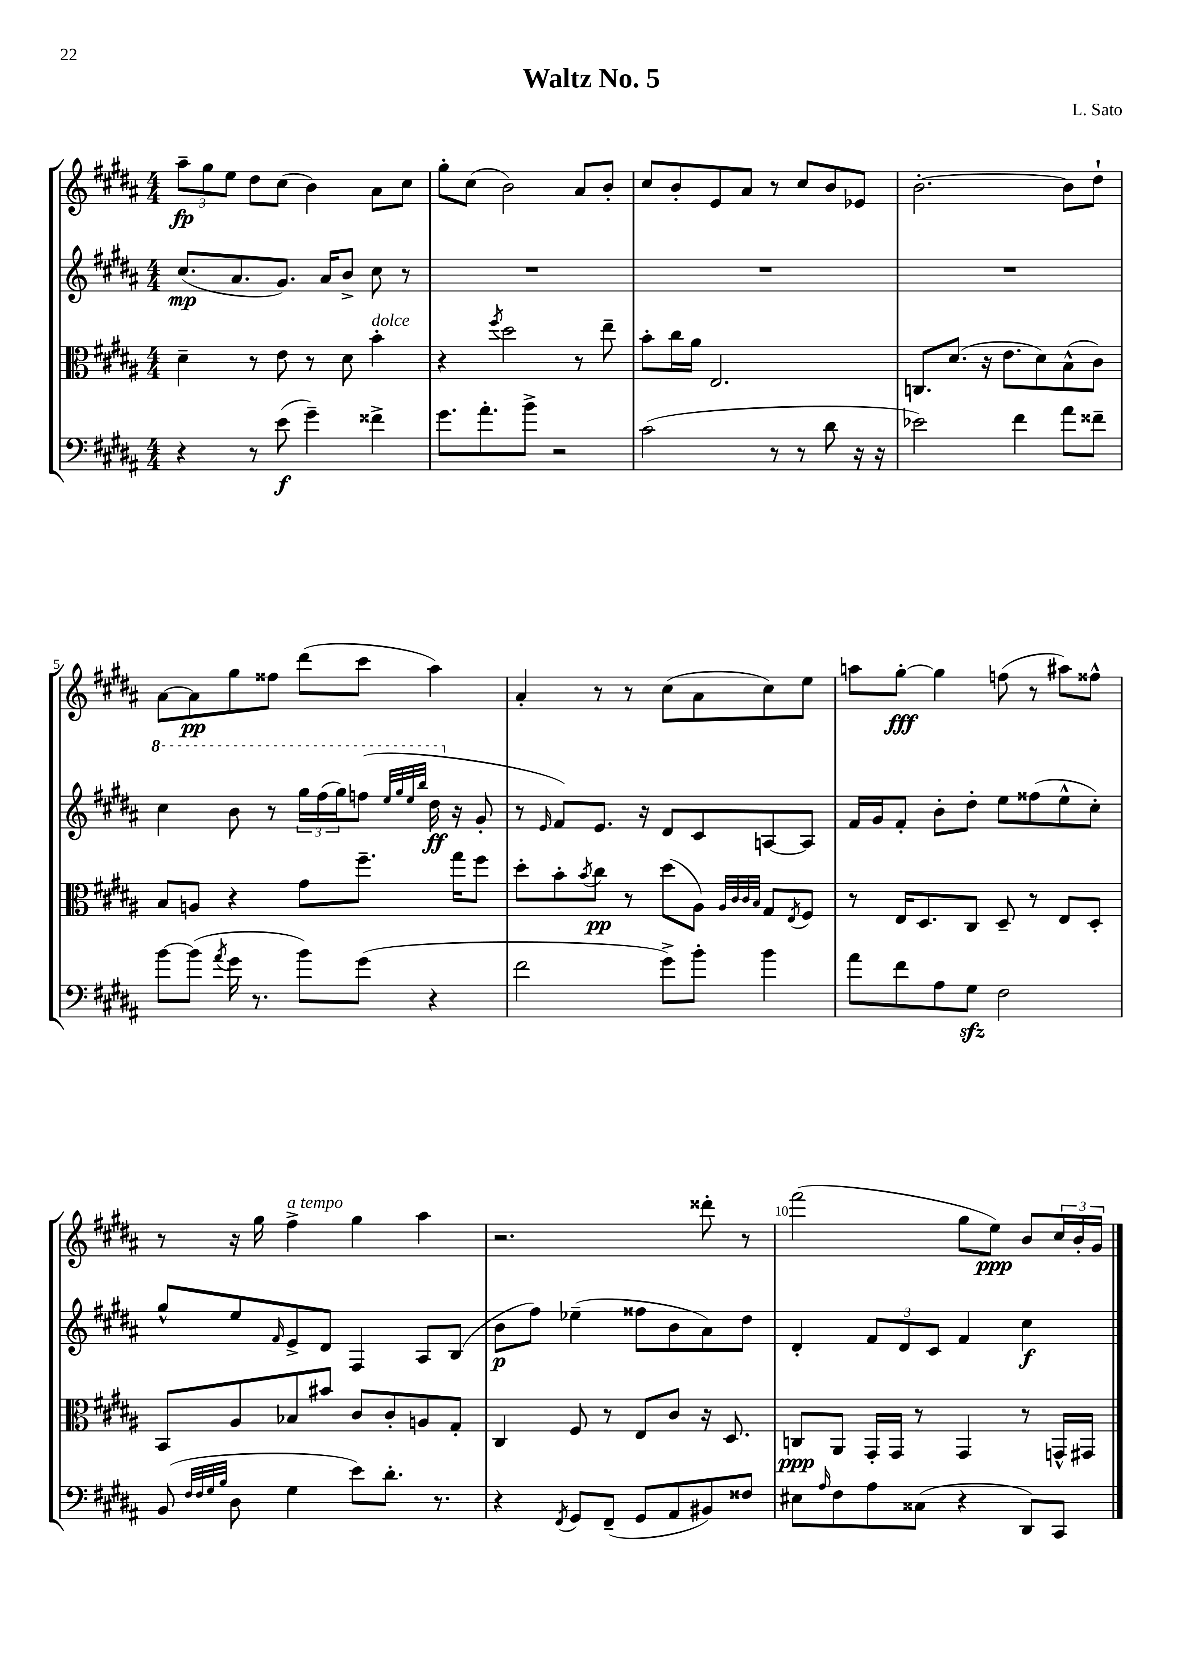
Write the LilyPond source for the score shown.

\header { title = "Waltz No. 5" composer = "L. Sato" }
<<
\new StaffGroup <<
\new Staff = "s0" {
    \clef treble \key b \major \numericTimeSignature \time 4/4
    \tuplet 3/2 { ais''8--\fp gis''8 e''8 } dis''8 cis''8( b'4) ais'8 cis''8 |
    gis''8-. cis''8( b'2) ais'8 b'8-. |
    cis''8 b'8-. e'8 ais'8 r8 cis''8 b'8 ees'8 |
    b'2.~-. b'8 dis''8-! |
    ais'8~ ais'8\pp gis''8 fisis''8 dis'''8( cis'''8 ais''4) |
    ais'4-. r8 r8 cis''8( ais'8 cis''8) e''8 |
    a''8 gis''8~-.\fff gis''4 f''8( r8 ais''8) fisis''8-^ |
    r8 r16 gis''16 fis''4->^\markup { \italic "a tempo" } gis''4 ais''4 |
    r2. disis'''8-. r8 |
    fis'''2( gis''8 e''8\ppp) b'8 \tuplet 3/2 { cis''16 b'16-. gis'16 } \bar "|." |
}
\new Staff = "s1" {
    \clef treble \key b \major \numericTimeSignature \time 4/4
    cis''8.\mp( ais'8. gis'8.) ais'16 b'8-> cis''8 r8 |
    R1 |
    R1 |
    R1 |
    \ottava #1 cis'''4 b''8 r8 \tuplet 3/2 { gis'''16 fis'''16( gis'''16) } f'''8( \grace { e'''32 gis'''32 e'''32 b'''32 } dis'''16\ff \ottava #0 r16 gis'8-. |
    r8 \grace { e'16 } fis'8) e'8. r16 dis'8 cis'8 a8~ a8 |
    fis'16 gis'16 fis'8-. b'8-. dis''8-. e''8 fisis''8( e''8-^ cis''8-.) |
    gis''8-^ e''8 \grace { fis'16 } e'8-> dis'8 fis4 ais8 b8( |
    b'8\p fis''8) ees''4--( fisis''8 b'8 ais'8) dis''8 |
    dis'4-. \tuplet 3/2 { fis'8 dis'8 cis'8 } fis'4 cis''4\f \bar "|." |
}
\new Staff = "s2" {
    \clef alto \key b \major \numericTimeSignature \time 4/4
    dis'4-- r8 e'8 r8 dis'8 b'4-.^\markup { \italic "dolce" } |
    r4 \acciaccatura { fis''8 } dis''2 r8 e''8-- |
    b'8-. cis''16 ais'16 e2. |
    c8. dis'8.( r16 e'8. dis'8) b8-^( cis'8) |
    b8 a8 r4 gis'8 fis''8.-- gis''16 fis''8 |
    dis''8-. b'8-. \acciaccatura { b'8 } cis''8\pp r8 dis''8( ais8) \grace { ais32 cis'32 cis'32 b32 } gis8 \acciaccatura { e8 } fis8 |
    r8 e16 dis8. cis8 dis8-- r8 e8 dis8-. |
    b,8 ais8 bes8 bis'8 cis'8 cis'8-. a8 gis8-. |
    cis4 fis8 r8 e8 cis'8 r16 dis8. |
    c8\ppp ais,8 gis,16-. gis,16 r8 gis,4 r8 g,16-^ gis,16 \bar "|." |
}
\new Staff = "s3" {
    \clef bass \key b \major \numericTimeSignature \time 4/4
    r4 r8 e'8\f( gis'4--) fisis'4-> |
    gis'8. ais'8.-. b'8-> r2 |
    cis'2( r8 r8 dis'8 r16 r16 |
    ees'2) fis'4 ais'8 fisis'8-- |
    b'8~ b'8( \acciaccatura { ais'8 } gis'16 r8. b'8) gis'8( r4 |
    fis'2 gis'8->) b'8-. b'4 |
    ais'8 fis'8 ais8 gis8\sfz fis2 |
    b,8( \grace { fis32 fis32 gis32 b32 } dis8 gis4 e'8) dis'8.-. r8. |
    r4 \acciaccatura { fis,8 } gis,8 fis,8--( gis,8 ais,8 bis,8) fisis8 |
    eis8 \grace { ais16 } fis8 ais8 cisis8( r4 dis,8) cis,8 \bar "|." |
}
>>
>>
\layout { \context { \Score \override BarNumber.break-visibility = ##(#f #t #t) barNumberVisibility = #(every-nth-bar-number-visible 5) } }
